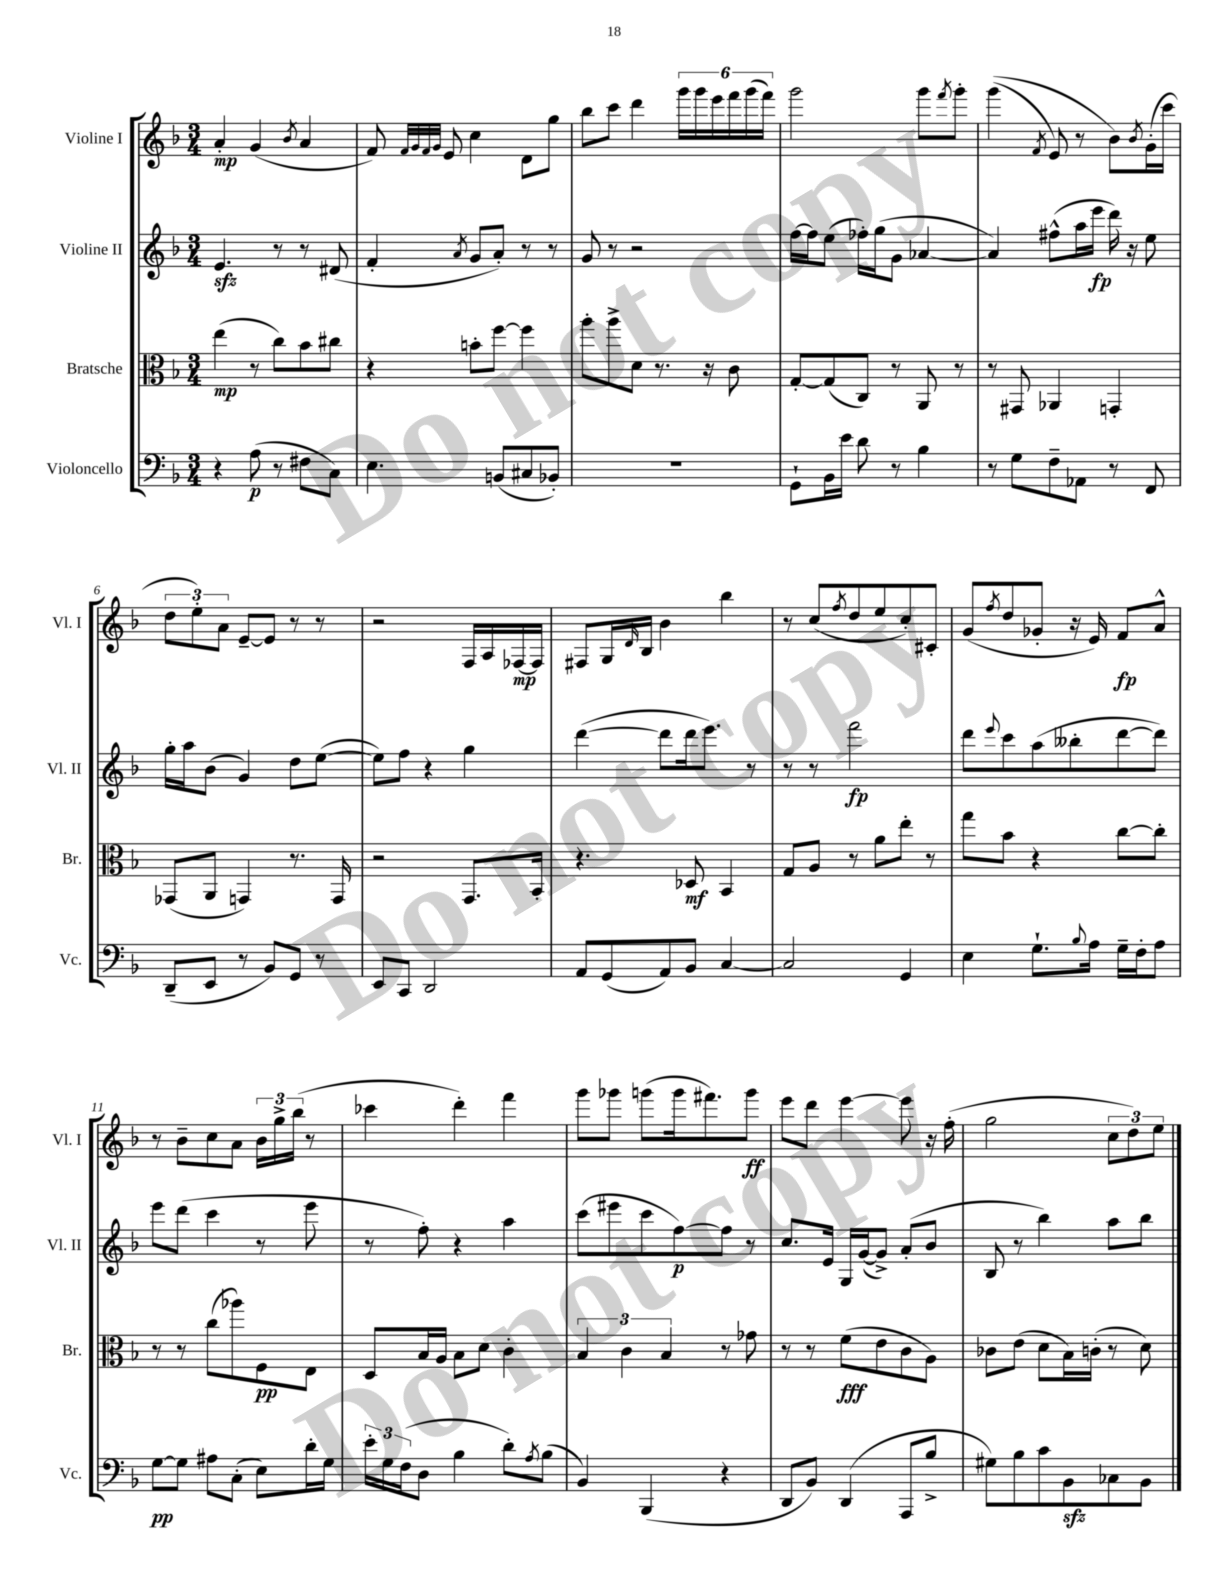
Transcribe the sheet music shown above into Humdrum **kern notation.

**kern	**kern	**kern	**kern
*staff4	*staff3	*staff2	*staff1
*clefF4	*clefC3	*clefG2	*clefG2
*k[b-]	*k[b-]	*k[b-]	*k[b-]
*M3/4	*M3/4	*M3/4	*M3/4
4r	(4ee\	4.e/	4a'/
(8A\	8r	.	(4g/
8r	8cc\L)	8r	.
.	.	.	8qb-/
8F#\L	8b-\	8r	4a/
8C\J)	8cc#\J	(8d#/	.
=	=	=	=
4.E\	4r	4f'/	8f/)
.	.	.	32qqf/LLL
.	.	.	32qqg/
.	.	.	32qqf/
.	.	.	32qqg/JJJ
.	.	.	8e/
.	.	8qa/	.
.	8b'\L	8g/L	4cc\
(8BB/L	[8ff\J	8a'/J)	.
8C#/	4ff\]	8r	8d\L
8BB-'/J)	.	8r	8gg\J
=	=	=	=
2.r	8aa'\L	8g/	8bb-\L
.	8aa^\	8r	8ccc\J
.	8d\J	2r	4ddd\
.	8.r	.	.
.	.	.	24ggg\LL
.	.	.	24ggg\
.	16r	.	.
.	.	.	24eee\
.	8c\	.	24fff\
.	.	.	(24ggg\
.	.	.	24fff\JJ)
=	=	=	=
8GG`\L	[8G'/L	[16ff\LL	2ggg\
.	.	16ff\]J	.
16BB-\L	(8G/]	(8ee\J	.
16e\JJ	.	.	.
8d\	8C/J)	16ff-'\LL)	.
.	.	(16gg\J	.
8r	8r	8g\J	.
4B-\	8AA/	[4a-/	8ggg\L
.	.	.	8qfff/
.	8r	.	8ggg'\J
=	=	=	=
8r	8r	4a-/])	&((4ggg\
8G\L	8GG#/	.	.
.	.	.	8qf/
8F~\	4AA-/	(8ff#^^\L	8e/)
8AA-\J	.	16aa\L	8r
.	.	16eee\JJ	.
8r	4GG'/	16ddd\)	8b-\L&)
.	.	16r	.
.	.	.	8qb-/
8FF/	.	8ee\	(16g'\L
.	.	.	16ccc\JJ
=	=	=	=
(8DD~/L	(8GG-/L	16gg'\LL	12dd\L
.	.	16aa\J	.
.	.	.	12ee'\)
8EE/J	8AA/J	(8b-\J	.
.	.	.	12a\J
8r	4GG/)	4g/)	[8e~/L
8BB-/L)	.	.	8e/]J
8GG/J	8.r	8dd\L	8r
8r	.	([8ee\J	8r
.	16GG/	.	.
=	=	=	=
8EE/L	2r	8ee\]L)	2r
8CC/J	.	8ff\J	.
2DD/	.	4r	.
.	8.GG/L	4gg\	16F/LL
.	.	.	16A/
.	.	.	[16F-/
.	16BB-'/Jk	.	16F-/]JJ
=	=	=	=
8AA/L	4.r	([4ddd\	8F#/L
(8GG/	.	.	16G/L
.	.	.	16qqd/
.	.	.	16B-/JJ
8AA/)	.	8ddd\]L	4b-\
8BB-/J	8D-/	16ddd\k	.
.	.	8.eee\J)	.
[4C/	4BB-/	.	4bb-\
.	.	8r	.
=	=	=	=
2C/]	8G/L	8r	8r
.	8A/J	8r	(8cc/L
.	.	.	8qff/
.	8r	2fff\	8dd/
.	8a\L	.	8ee/
4GG/	8ee'\J	.	8cc'/)
.	8r	.	8c#'/J
=	=	=	=
4E\	8gg\L	8ddd\L	(8g/L
.	.	8qqeee/	8qff/
.	8b-\J	8ccc\	8dd/
8.G`\L	4r	(8aa\	8g-'/J
.	.	8bb--'\	16r
8qqB-/	.	.	.
16A\Jk	.	.	16e/)
16G~\LL	[8cc\L	[8ddd\	8f/L
16F'\J	.	.	.
8A\J	8cc'\]J	8ddd\]J)	8a^^/J
=	=	=	=
[8G\L	8r	8eee\L	8r
8G\]J	8r	(8ddd\J	8b-~\L
8A#\L	(8cc\L	4ccc\	8cc\
(8C'\J	8aa-\)	.	8a\J
8E\L)	8F\	8r	24b-\LL
.	.	.	24gg^\
.	.	.	(24bb-\JJ
16d'\L	8E\J	8eee\	8r
16G\JJ	.	.	.
=	=	=	=
24e'\LL	8D/L	8r	4ccc-\
24G\	.	.	.
(24F\J	.	.	.
8D\J	16B-/L	8ff'\)	.
.	16A/JJ	.	.
4B-\	8B-\L	4r	4ddd'\)
.	8d\J	.	.
8d'\L)	4c'\	4aa\	4fff\
8qA/	.	.	.
(8B-\J	.	.	.
=	=	=	=
4BB-/)	6B-/	(8ccc\L	8ggg\L
.	.	8eee#\	8ggg-\J
.	6c\	.	.
(4BBB-/	.	8ccc\	(8ggg\L
.	6B-/	.	.
.	.	[8ff\)	16ggg\k
.	.	.	8.fff#\)
4r	8r	8ff\]J	.
.	8g-\	8r	8ggg\J
=	=	=	=
8DD/L	8r	8.cc/L	8eee\L
8BB-/J)	8r	.	8ddd\J
.	.	16e/Jk	.
(4DD/	(8f\L	16G/LL	[4eee\
.	.	([16g/J	.
.	8e\	8g^/]J)	.
8AAA/L	8c\	(8a'/L	8eee\]
8B-^/J	8A\J)	8b-/J	16r
.	.	.	(16ff'\
=	=	=	=
8G#\L)	8c-\L	8B-/	2gg\
8B-\	(8e\J	8r	.
8c\	8d\L	4bb-\)	.
8BB-\	16B-\L)	.	.
.	(16c'\JJ	.	.
8C-\	8r	8aa\L	12cc\L
.	.	.	12dd\)
8BB-\J	8d\)	8bb-\J	.
.	.	.	12ee\J
==	==	==	==
*-	*-	*-	*-
